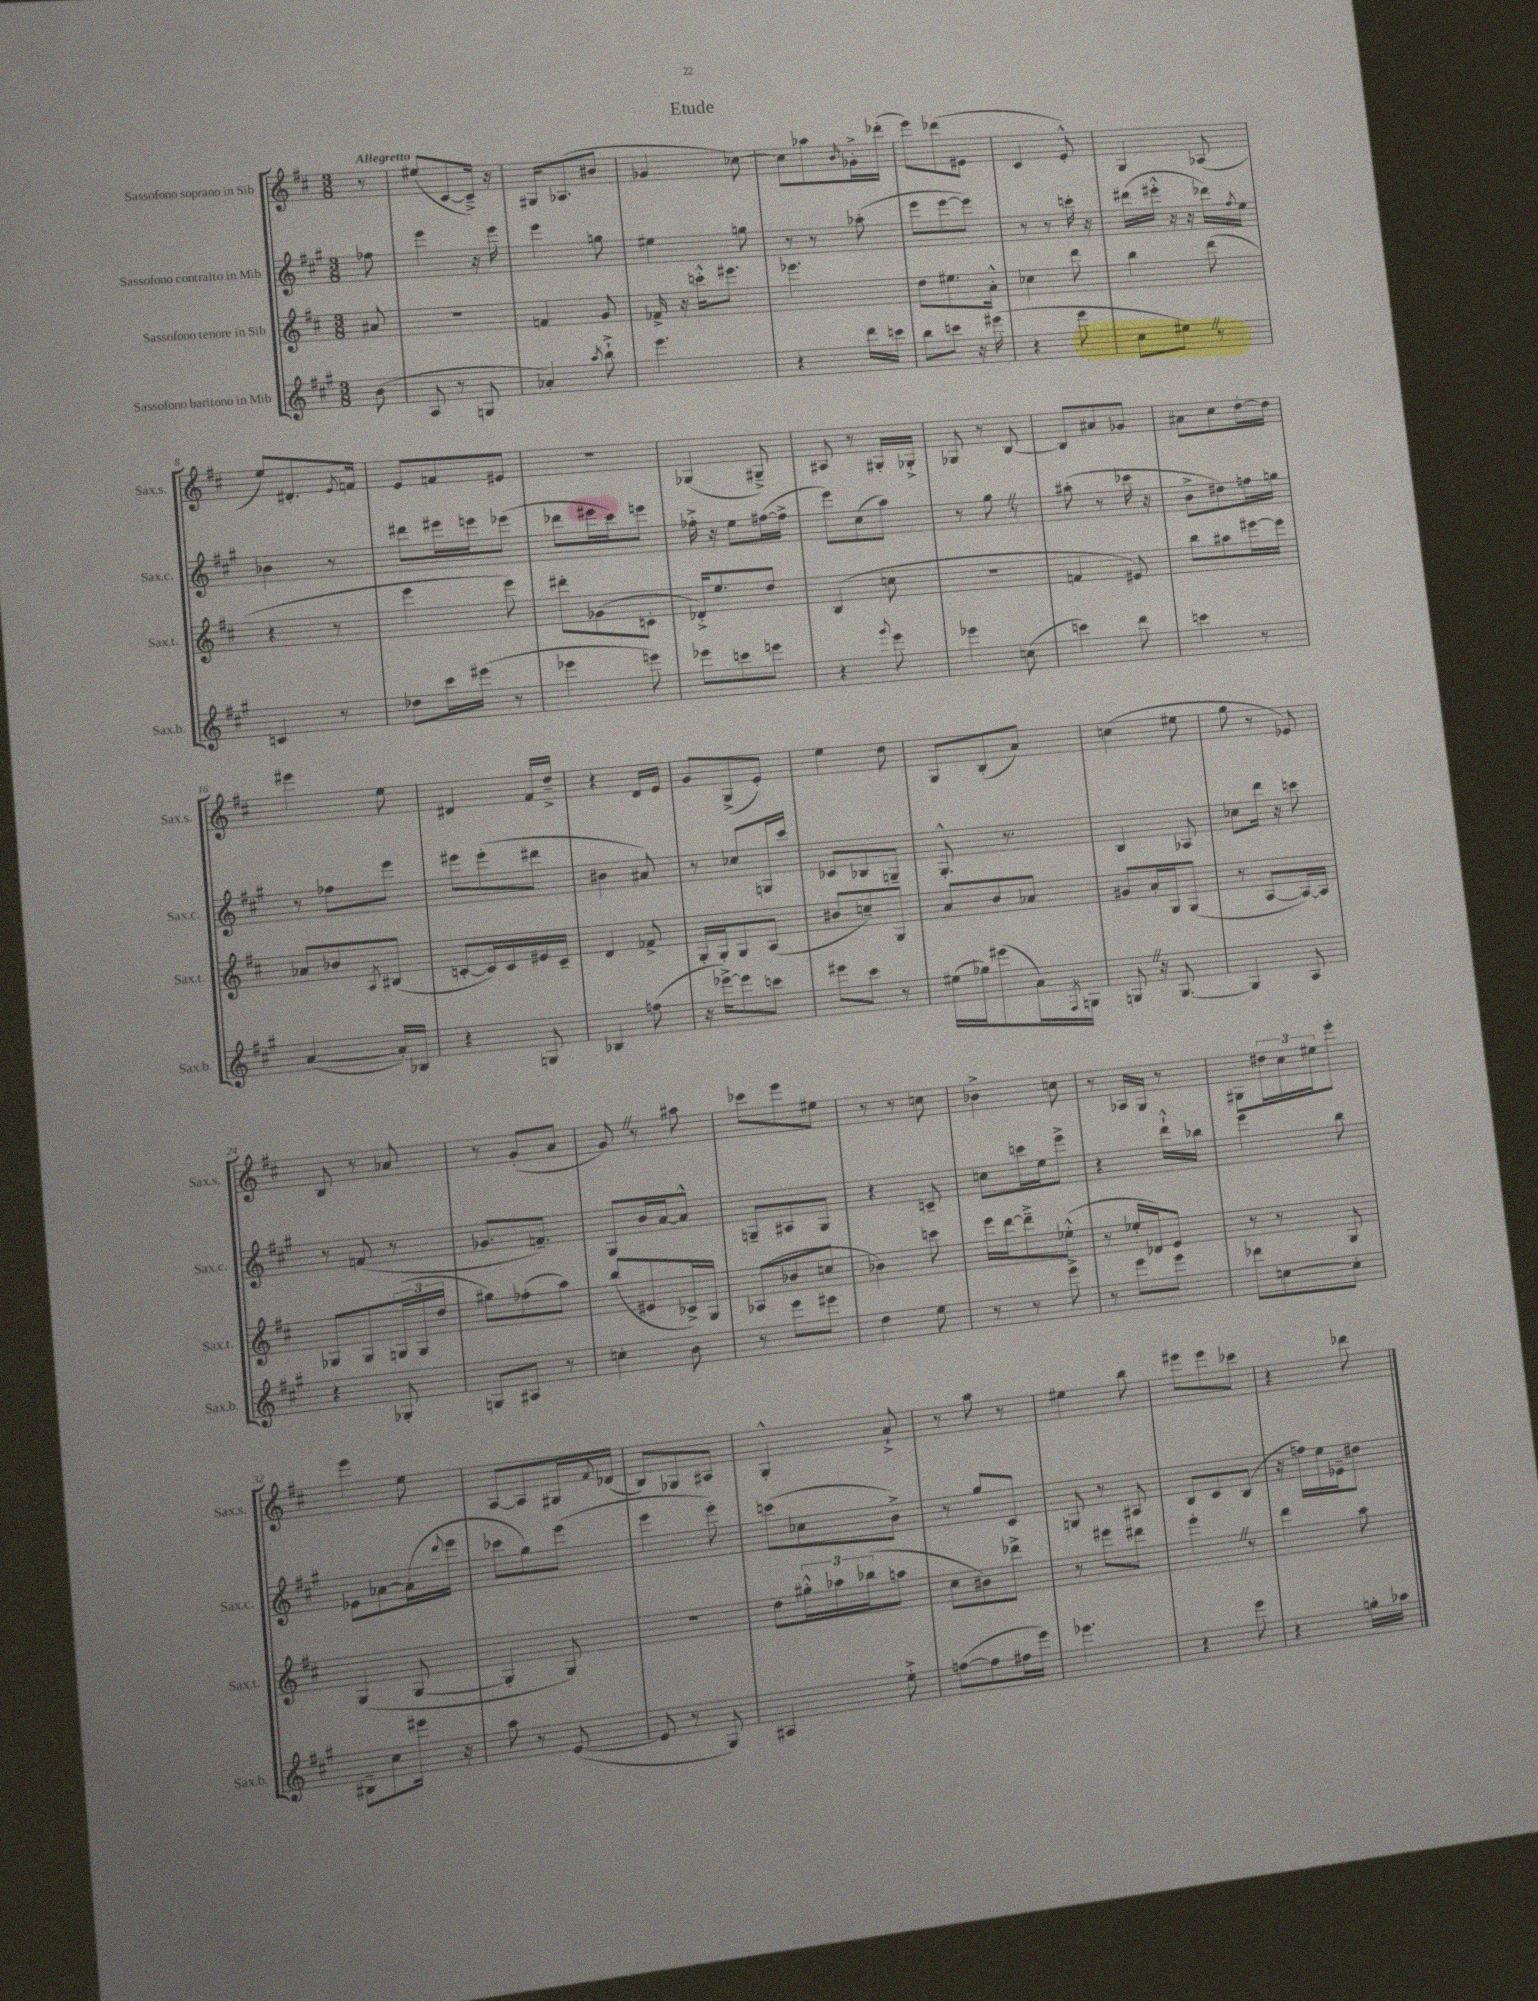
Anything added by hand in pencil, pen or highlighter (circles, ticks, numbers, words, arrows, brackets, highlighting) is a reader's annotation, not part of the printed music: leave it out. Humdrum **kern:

**kern	**kern	**kern	**kern
*staff4	*staff3	*staff2	*staff1
*clefG2	*clefG2	*clefG2	*clefG2
*k[f#c#g#]	*k[f#c#]	*k[f#c#g#]	*k[f#c#]
*M3/8	*M3/8	*M3/8	*M3/8
(8b	8a#	8ff-	8r
=	=	=	=
8A	4.r	4eee	(8ee#
8r	.	.	[8c#
8G	.	16r	16c#~^])
.	.	16eee	16r
=	=	=	=
4a-')	4f	4eee	16G#
.	.	.	(8.A-
8qaa	.	.	.
8bb`^	8g	8gg	8b#
=	=	=	=
4.eee	16f-^	4ee#	4g-
.	16r	.	.
.	16ccc'^^	.	.
.	8.eee#	.	.
.	.	8gg	[8cc-)
=	=	=	=
4r	4.eee-	8r	8cc-]
.	.	8r	8aa-
.	.	.	16qqb
16ddd	.	(8aa-'	16g-'^
16ccc	.	.	(16ddd-'
=	=	=	=
8bb	8dd	8eee	8eee)
8ccc	8.ee#	[8eee	(8ddd-
16r	.	8eee])	8e#
(16eee#	16a'^^	.	.
=	=	=	=
4r	4cc-	8r	4c#
.	.	8r	.
8eee	8ddd	16ccc'	8e'^^)
.	.	16r	.
=	=	=	=
8cc#	4bb	(16ddd#	4G
.	.	16eee#'^^	.
8ee#)	.	16r	.
.	.	16r	.
8r	(8ddd	16ddd-)	(8A-
.	.	8qff#	.
.	.	16ee	.
=	=	=	=
4c	4r	4b-	8ee)
.	.	.	8.d#'
8r	8r	8r	.
.	.	.	8qe
.	.	.	16f
=	=	=	=
8dd-	4eee	8ddd#	8e
16ccc#	.	16eee#	8f
(16eee#	.	16eee	.
8r	8eee)	(8eee-	8e#
=	=	=	=
4eee-	8ddd#'	8ddd-	4.r
.	(8g-	16eee#	.
.	.	16ccc#)	.
8eee)	8c'	8eee	.
=	=	=	=
8eee-	16d-'^)	16ff-'^	(4G-
.	8.ee	16r	.
8ccc	.	8ee	.
8eee	8dd	([16ff#	8G#~^)
.	.	16ff#^]	.
=	=	=	=
4r	(4B	8eee)	8A#
.	.	(8cc#	8r
8qqggg#	.	.	.
8eee	8cc	8aa)	16G#'
.	.	.	16G-'^
=	=	=	=
4eee-	4.r	8r	8G-
.	.	8gg#	8r
(8cc	.	8r	[8B
=	=	=	=
4ccc)	4f	(8aa#'	8B]
.	.	8r	8a#
8ddd	8e#)	16ccc-	8g-
.	.	16r	.
=	=	=	=
4ccc	8bb	8b^	8a#
.	8aa#	8dd#)	8cc#
8r	[16eee#	16ff	[16dd'
.	16eee#]	16gg	16dd]
=	=	=	=
([4a	8a-	8r	4eee#
.	8b-	8ff-	.
.	8qA	.	.
16a'])	(8B#	8eee	8ee
16B-	.	.	.
=	=	=	=
4r	[8c'	8eee#	4d#
.	16c])	(8eee#'	.
.	16c	.	.
8G	16e#	8ddd#	16f#
.	16c~	.	16dd~^
=	=	=	=
4B-	4d	4b#	4r
(8ff	8f-^	8a#)	16d
.	.	.	16e
=	=	=	=
16r	16G'	8r	8g
[16eee-^)	16G'	.	.
8eee-]	8G	8cc-	(8G^
8ccc	(8A	16G	8e')
.	.	16ccc#	.
=	=	=	=
8eee#	8b#	8c-	4ee
8ccc#	8cc~)	8B-	.
8r	8G	8G~	8dd
=	=	=	=
(16ee#	8a	8.G#'^^	8G
16gg-)	.	.	.
(8eee#	8b	.	(8B'
.	.	8.r	.
16a)	8a-	.	8a)
8qF#	.	.	.
16G	.	.	.
=	=	=	=
8G	8g#	4B	(4cc
16r	16a'	.	.
[8.G	16G	.	.
.	(8G	8A-	8ee#
=	=	=	=
4G]	8r	8cc-	8gg
.	[8A	16ddd	8r
.	.	16r	.
8A	16A_)	8ccc	8e-)
.	16A]	.	.
=	=	=	=
4r	8G-	8r	8B
.	8G-	(8f	8r
8G-'	(24G	8r	8a-
.	24G	.	.
.	24dd	.	.
=	=	=	=
8G	8gg#)	8.g-	8r
8A#	(8ff-'	.	(8g'
.	.	8.f~)	.
8r	8aa)	.	8a
=	=	=	=
4cc'	(8bb	8G#	8g)
.	8e#	16b	8r
.	.	[16a	.
8b	16c-^)	8a^^]	8aa#
.	16G	.	.
=	=	=	=
8r	(8A-	8G~	8ccc-
8eee	8b-	8A#	8eee
8eee#	8cc	8G	8ee#
=	=	=	=
4dd	4b-)	4r	8r
.	.	.	8r
8ee	8ccc	8c~	8cc
=	=	=	=
8r	16eee	8cc	4b-^
.	[16ddd	.	.
8r	8ddd~^]	16ccc	.
.	.	16ee	.
8eee^	(8ee-'^^	8eee^	8cc
=	=	=	=
8r	8r	4r	8r
8eee	16ee-'	.	16A-
.	16d-)	.	16G
8eee	8e	16ddd`^^	8r
.	.	16bb-	.
=	=	=	=
8ddd-	8r	4eee	8G#
[8cc	8r	.	24dd#
.	.	.	24cc#
.	.	.	24ee#
8cc']	8G	8bb	8eee'
=	=	=	=
8B#~	(4G	8e-	4eee
8cc#	.	[8a-	.
16eee#	[8G	(16a-']	8ee
.	.	8qqddd	.
16r	.	16eee	.
=	=	=	=
8aa	4G']	8ccc-	[8A
8r	.	8gg#)	8A]
([8e	8G)	(8eee	16G#
.	.	.	8qqf#
.	.	.	(16d-
=	=	=	=
8e]	4.r	4eee	8B)
8r	.	.	8G-
8G#)	.	8eee')	8A#
=	=	=	=
4A#	8dd	(8ccc	4G'^^
.	24gg#'^^	8cc-	.
.	24aa-	.	.
.	(24bb-	.	.
8ee'^	8aa	8b^)	8a`^
=	=	=	=
([8ff	8cc#	8r	8r
8ff]	8b#)	8gg#	8aa
16ff#	8ddd-^	8c#	8r
16eee)	.	.	.
=	=	=	=
4.eee-	8r	8G	4ee#
.	8eee#	8r	.
.	8ddd#	8A#	8bb
=	=	=	=
4r	4eee'	8B	8eee#
.	.	8c#	8eee#
8eee	8r	(8B	8ccc-
=	=	=	=
4r	4ddd	16r	4r
.	.	16ff)	.
.	.	16ee	.
.	.	16e-~	.
16gg'	8aa	8dd#	8ddd-
16aa-	.	.	.
==	==	==	==
*-	*-	*-	*-
